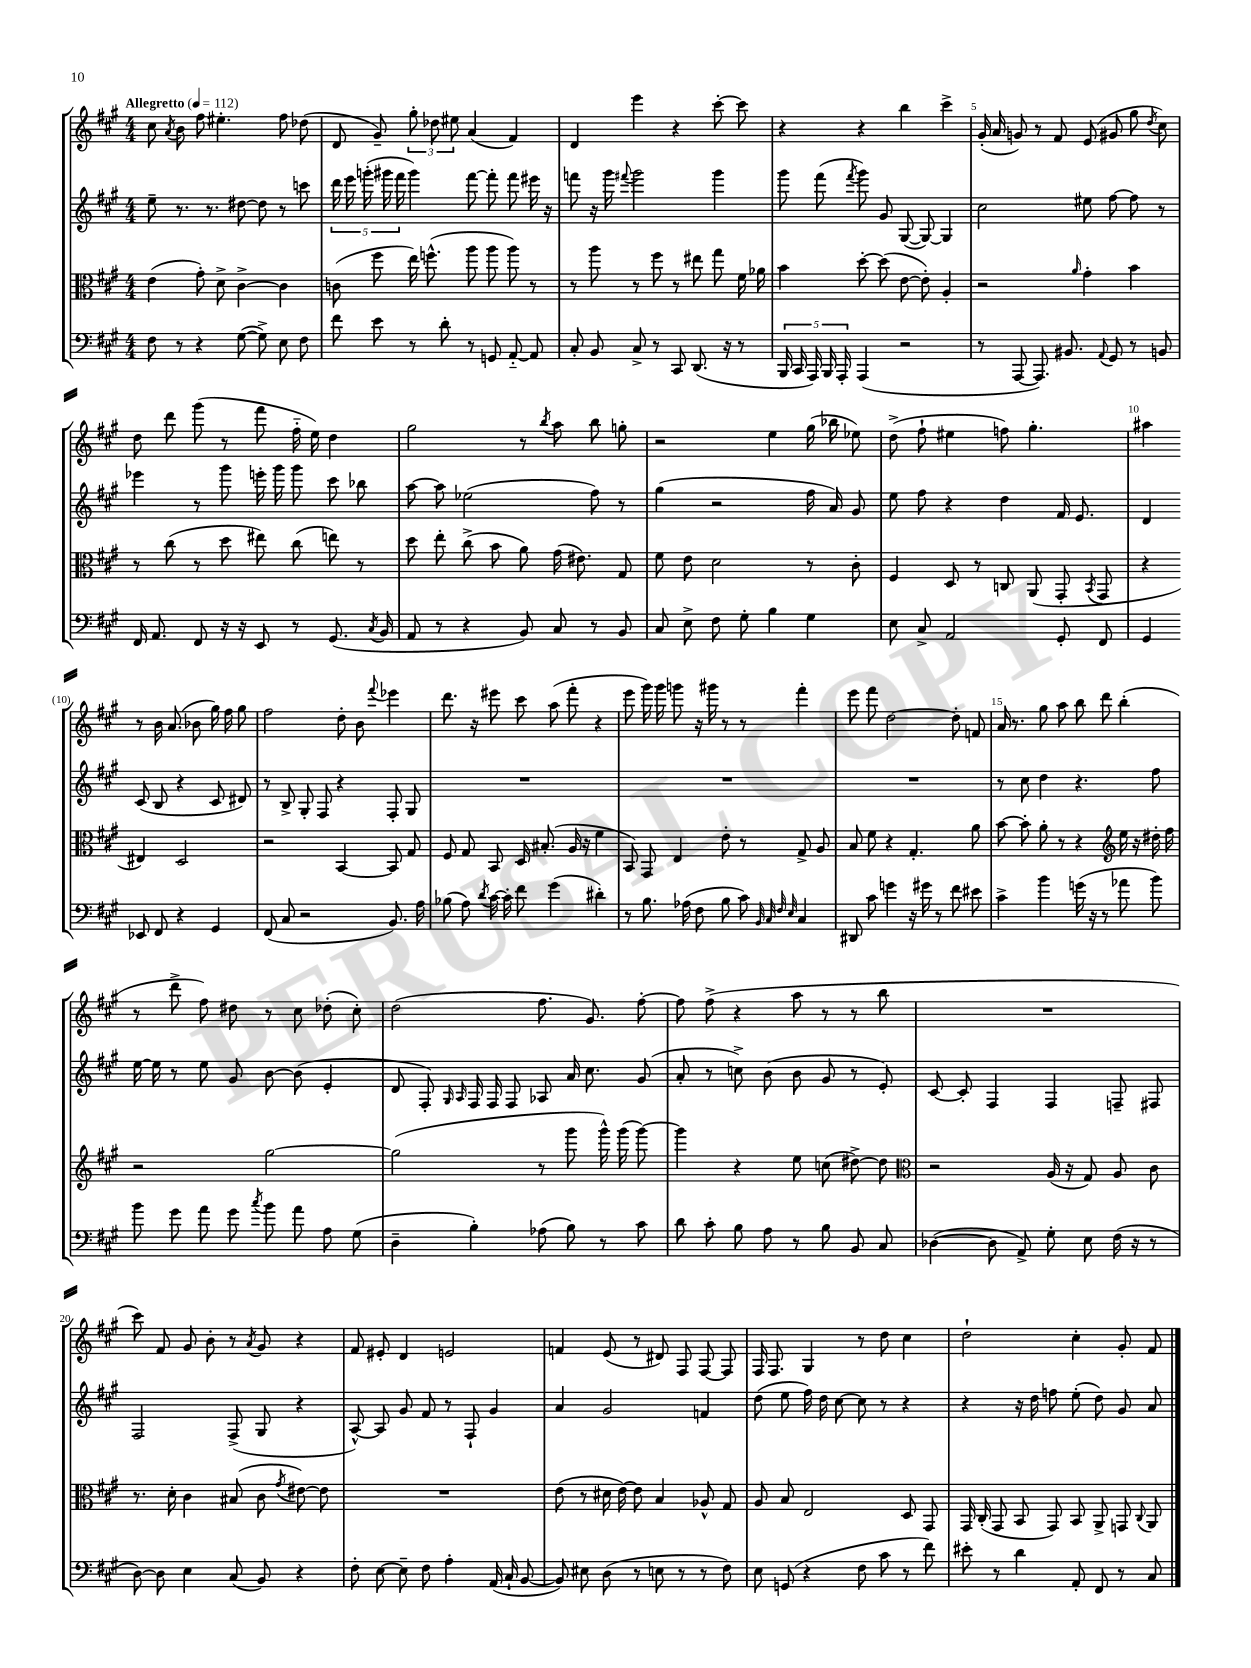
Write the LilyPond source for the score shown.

<<
\new StaffGroup <<
\new Staff = "s0" {
    \clef treble \key a \major \numericTimeSignature \time 4/4 \tempo "Allegretto" 4 = 112
    \autoBeamOff cis''8 \acciaccatura { a'8 } b'8 fis''8 eis''4.-. fis''8 des''8( |
    d'8 gis'8--) \tuplet 3/2 { gis''8-. des''8 eis''8 } a'4( fis'4) |
    d'4 e'''4 r4 cis'''8~-. cis'''8 |
    r4 r4 b''4 cis'''4-> |
    gis'16-.( a'16 g'8) r8 fis'8 e'8( gis'8 gis''8 \acciaccatura { d''8 } cis''8) |
    d''8 d'''8 gis'''8( r8 fis'''8 fis''16-_ e''16) d''4 |
    gis''2 r8 \acciaccatura { b''8 } a''8 b''8 g''8-. |
    r2 e''4 gis''16( bes''16 ees''8) |
    d''8->( fis''8-! eis''4 f''8) gis''4.-. |
    ais''4 r8 b'16 a'8.( bes'8 gis''16) fis''16 gis''8 |
    fis''2 d''8-. b'8 \appoggiatura { fis'''8 } ees'''4 |
    d'''8. r16 eis'''8 cis'''8 a''8( fis'''8-. r4 |
    e'''8 gis'''16) gis'''16 g'''8 r16 gis'''16 r8 r8 fis'''4-. |
    e'''8 fis'''8 d''2~ d''8-. f'8 |
    a'16 r8. gis''8 a''8 b''8 d'''8 b''4-.( |
    r8 d'''8-> fis''8) dis''8 r8 cis''8 des''8-.( cis''8-.) |
    d''2( fis''8. gis'8.) fis''8~-. |
    fis''8 fis''8->( r4 a''8 r8 r8 b''8 |
    R1 |
    cis'''8) fis'8 gis'8 b'8-. r8 \acciaccatura { a'8 } gis'8 r4 |
    fis'8 eis'8-. d'4 e'2 |
    f'4 e'8( r8 dis'8) fis8 fis8~ fis8 |
    fis16 fis8. gis4 r8 d''8 cis''4 |
    d''2-! cis''4-. gis'8-. fis'8 \bar "|." |
}
\new Staff = "s1" {
    \clef treble \key a \major \numericTimeSignature \time 4/4
    \autoBeamOff e''8-- r8. r8. dis''8~ dis''8 r8 c'''8 |
    \tuplet 5/4 { d'''16 e'''16 g'''16-.( gis'''16 fis'''16 } gis'''4) fis'''8~ fis'''8-. fis'''8 eis'''16 r16 |
    f'''8 r16 gis'''16 \appoggiatura { fis'''8 } gis'''2 gis'''4 |
    gis'''8 fis'''8( \acciaccatura { fis'''8 } gis'''8) gis'8 gis8~( gis8~) gis4 |
    cis''2 eis''8 fis''8~ fis''8 r8 |
    ees'''4 r8 gis'''8 e'''16-. gis'''16 gis'''8 cis'''8 bes''8 |
    a''8~ a''8 ees''2( fis''8) r8 |
    gis''4( r2 fis''16 a'16) gis'8 |
    e''8 fis''8 r4 d''4 fis'16 e'8. |
    d'4 cis'8( b8 r4 cis'8 dis'8) |
    r8 b8-> gis8-. fis8 r4 fis8-. gis8 |
    R1 |
    R1 |
    R1 |
    r8 cis''8 d''4 r4. fis''8 |
    e''16~ e''16 r8 e''8 gis'8 b'8~ b'8( e'4-. |
    d'8 fis8-.) \grace { gis16 a16 } fis16 fis16 fis8 aes8 a'16 cis''8. gis'8( |
    a'8-. r8 c''8->) b'8( b'8 gis'8 r8 e'8-.) |
    cis'8~ cis'8-. fis4 fis4 f8-- fis8 |
    fis2 fis8->( gis8 r4 |
    a8~-^) a8 gis'8 fis'8 r8 fis8-! gis'4 |
    a'4 gis'2 f'4 |
    d''8( e''8 fis''16) d''16 cis''8~ cis''8 r8 r4 |
    r4 r16 d''16 f''8 e''8-.( d''8) gis'8 a'8 \bar "|." |
}
\new Staff = "s2" {
    \clef alto \key a \major \numericTimeSignature \time 4/4
    \autoBeamOff e'4( gis'8-.) d'8-> cis'4~-> cis'4 |
    c'8( fis''8 e''16) f''8.-^( a''8 a''8 a''8) r8 |
    r8 a''8 r8 fis''8 r8 eis''8 gis''8 fis'16 aes'16 |
    b'4 d''8~-. d''8( e'8~ e'8-.) a4-. |
    r2 \grace { a'16 } gis'4-. b'4 |
    r8 cis''8( r8 d''8 eis''8) cis''8( e''8) r8 |
    d''8 e''8-. cis''8->( b'8 a'8) gis'16( eis'8.) gis8 |
    fis'8 e'8 d'2 r8 cis'8-. |
    fis4 d8 r8 c8 a,8( gis,8-. \acciaccatura { b,8 } gis,8 |
    r4 eis4) d2 |
    r2 b,4~ b,8 gis8 |
    fis8 gis8 b,8 d16 bis8.-.( a16 r16 fis'4 |
    b,8) gis,8 e4 e'8-. r8 gis8-> a8 |
    b8 fis'8 r4 gis4.-. a'8 |
    b'8~ b'8-. a'8-. r8 r4 \clef treble e''16 r16 dis''16-. fis''16 |
    r2 gis''2~ |
    gis''2( r8 gis'''8 gis'''16-^) gis'''16( gis'''8~) |
    gis'''4 r4 e''8 c''8( dis''8~->) dis''8 |
    \clef alto r2 a16( r16 gis8) a8 cis'8 |
    r8. d'16-. cis'4 bis8( cis'8 \acciaccatura { gis'8 } eis'8~) eis'8 |
    R1 |
    e'8( r8 dis'16 e'16~) e'8 b4 aes8-^ gis8 |
    a8 b8 e2 d8 gis,8 |
    gis,16 cis16-.( gis,8 b,8 gis,8) b,8 a,8-> g,8 \appoggiatura { cis8 } a,8 \bar "|." |
}
\new Staff = "s3" {
    \clef bass \key a \major \numericTimeSignature \time 4/4
    \autoBeamOff fis8 r8 r4 gis8~( gis8->) e8 fis8 |
    fis'8 e'8 r8 d'8-. r8 g,8 a,8~-_ a,8 |
    cis8-. b,8 cis8-> r8 cis,8 d,8.( r16 r8 |
    \tuplet 5/4 { b,,16 cis,16 a,,16) b,,16 a,,16-. } a,,4( r2 |
    r8 a,,8~ a,,8.) bis,8. \appoggiatura { a,8 } gis,8 r8 b,8 |
    fis,16 a,8. fis,8 r16 r16 e,8 r8 gis,8.( \acciaccatura { cis8 } b,16 |
    a,8 r8 r4 b,8) cis8 r8 b,8 |
    cis8 e8-> fis8 gis8-. b4 gis4 |
    e8 cis8-> a,2 gis,8-. fis,8 |
    gis,4 ees,8 fis,8 r4 gis,4 |
    fis,8( cis8 r2 b,8.) a16 |
    bes8( a8) \acciaccatura { d'8 } cis'16~ cis'16-. fis'8 gis'4( dis'4-.) |
    r8 b8. aes16( fis8 b8 cis'8) \grace { b,32 cis32 fis32 e32 } cis4 |
    dis,8 cis'8 g'4 r16 gis'16 r8 fis'8 eis'8 |
    cis'4-> b'4 g'16( r16 r8 aes'8 b'8) |
    b'8 gis'8 a'8 gis'8 \acciaccatura { cis''8 } b'8 a'8 a8 gis8( |
    d4-- b4-.) aes8( b8) r8 cis'8 |
    d'8 cis'8-. b8 a8 r8 b8 b,8 cis8 |
    des4~( des8 a,8->) gis8-. e8 fis16( r16 r8 |
    d8~) d8 e4 cis8( b,8) r4 |
    fis8-. e8~ e8-- fis8 a4-. a,16( cis16-! b,8~ |
    b,8) eis8 d8( r8 e8 r8 r8 fis8) |
    e8 g,8( r4 fis8 cis'8 r8 fis'8) |
    eis'8-. r8 d'4 a,8-. fis,8 r8 cis8 \bar "|." |
}
>>
>>
\layout { \context { \Score \override BarNumber.break-visibility = ##(#f #t #t) barNumberVisibility = #(every-nth-bar-number-visible 5) } }
